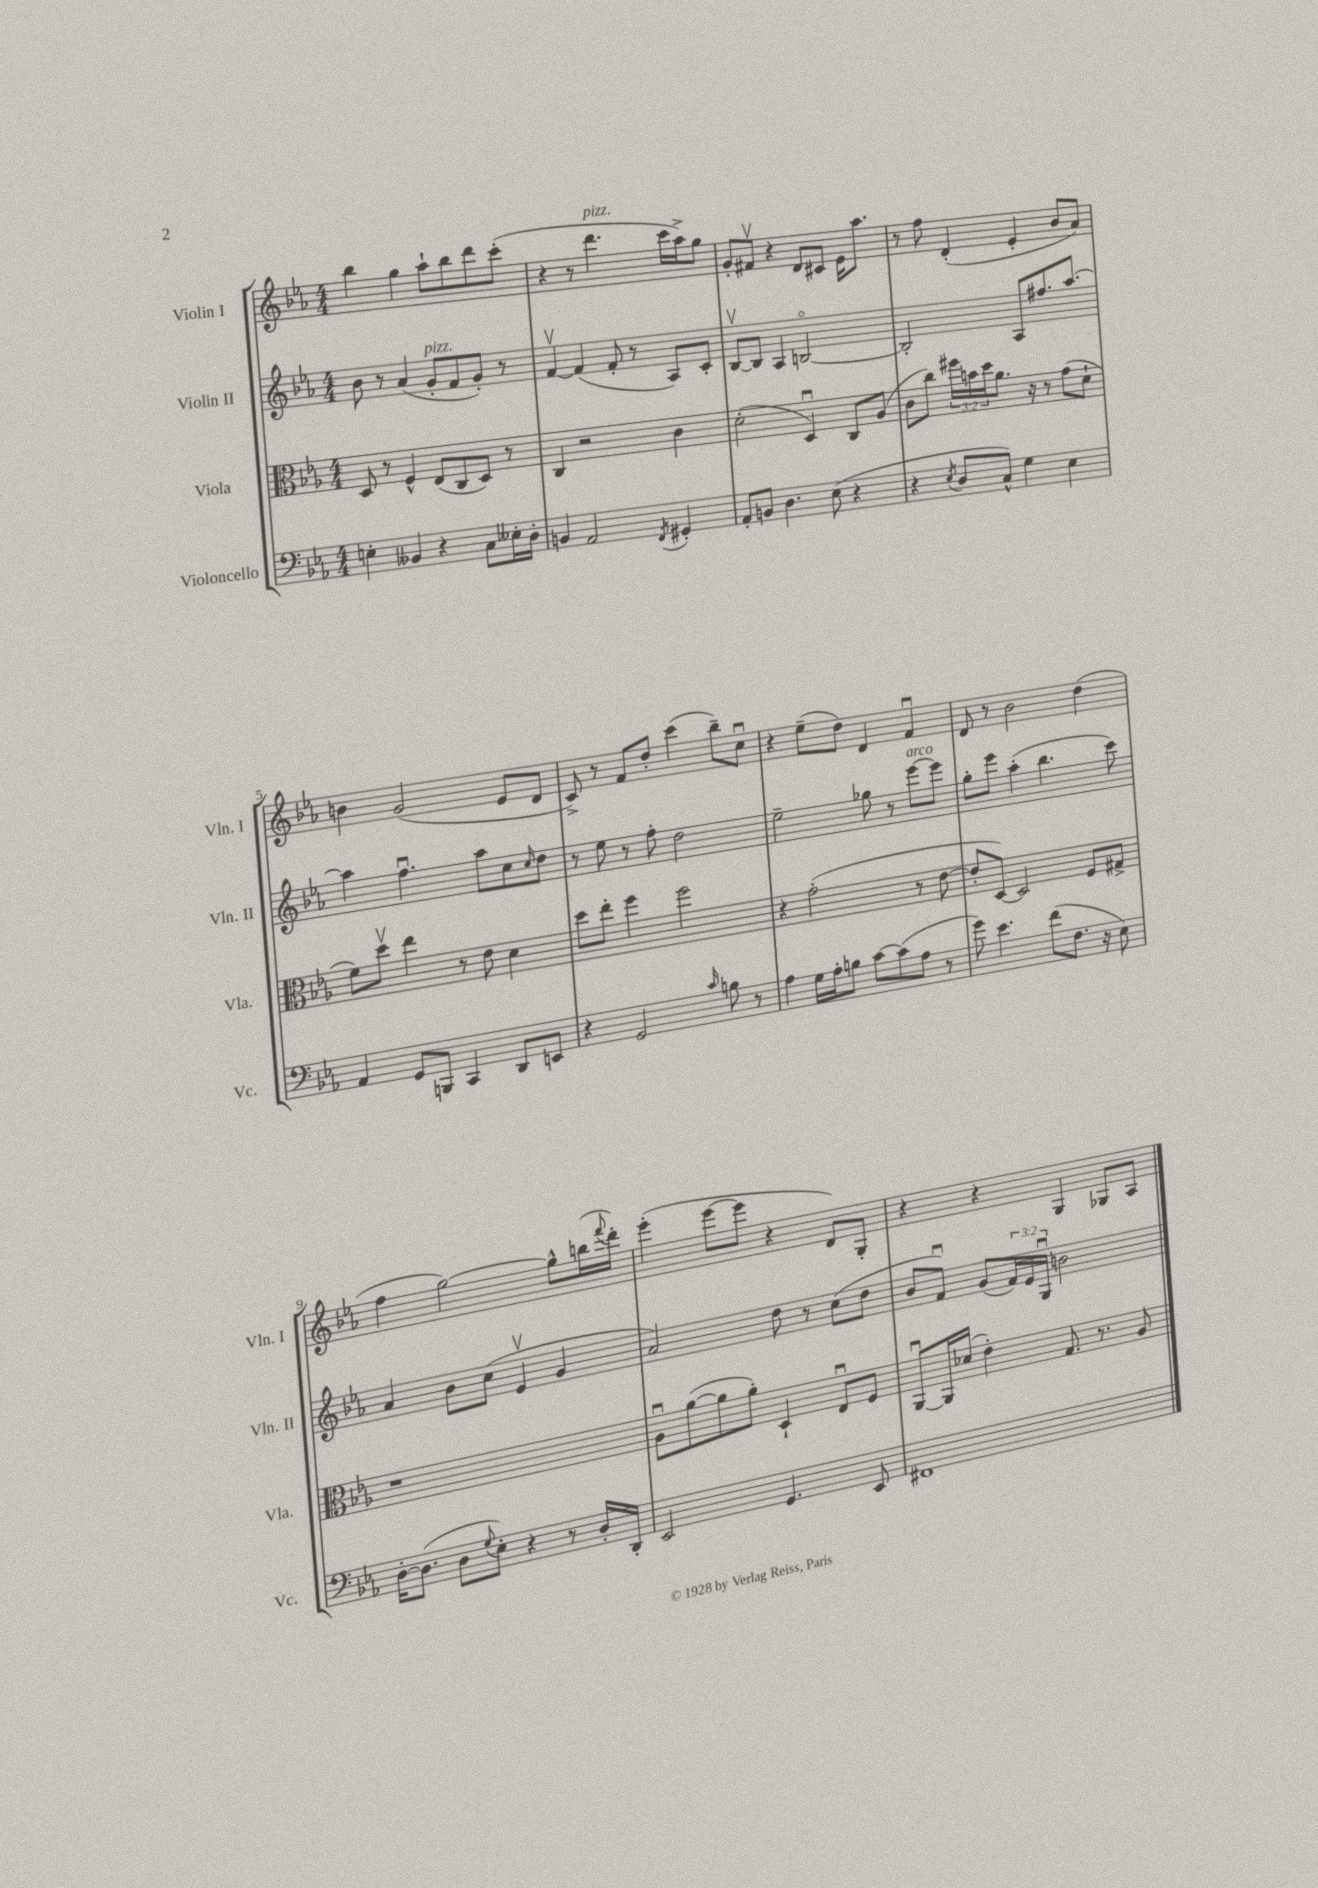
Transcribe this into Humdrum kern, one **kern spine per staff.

**kern	**kern	**kern	**kern
*staff4	*staff3	*staff2	*staff1
*clefF4	*clefC3	*clefG2	*clefG2
*k[b-e-a-]	*k[b-e-a-]	*k[b-e-a-]	*k[b-e-a-]
*M4/4	*M4/4	*M4/4	*M4/4
4E'	8D	8b-	4bb-
.	8r	8r	.
4BB--	4F^^	(4a-	4gg
4r	(8E-	8g'	8aa-`
.	8C	8f	8bb-
8C	8D)	8g')	8ddd
16E--'	8r	8r	(8ccc'
16D'	.	.	.
=	=	=	=
4BB	4C	[4fv	4r
2AA-	2r	(4f]	8r
.	.	.	4.ddd
.	.	8f'	.
.	.	8r	.
8qFF	.	.	.
4GG#'	4c	8A-)	16ccc
.	.	.	16aa-^)
.	.	8c'	8gg
=	=	=	=
8AA-'	(2d'	[8B-v	8g'
8BB	.	8B-]	8f#v
4.D	.	4A-	4r
.	4Du)	[2Bo	8d
(8E-	.	.	8c#
4r	8C	.	16e-
.	.	.	8.aa-
.	(8A-	.	.
=	=	=	=
4r	8c	2B']	8r
.	8cc)	.	8ff
8qE-	.	.	.
8D	24ff#	.	(4d'
.	24b	.	.
.	24dd	.	.
8C^^)	8.a-	.	.
4G	.	8A-	4e-'
.	16r	.	.
.	8r	8.ff#	.
4E-	(8g	.	8b-
.	.	[8.aa-	.
.	8d`	.	8a-)
=	=	=	=
4AA-	8f)	4aa-]	4b
.	8ddv	.	.
8GG	4ee-	4.ffu	(2g
8BBB	.	.	.
4CC	8r	.	.
.	8e-	8aa-	.
8DD	4d	8cc	8e-
.	.	16qqcc	.
8EE	.	8dd	8d
=	=	=	=
4r	8dd	8r	8c^)
.	8ee-'	8ee-	8r
2GG	4ff	8r	8f
.	.	8ff'	8dd'
.	2ff	2dd	(4ccc
16qqc	.	.	.
8B	.	.	8bb-~)
8r	.	.	8ccu
=	=	=	=
4A-	4r	2ee-~	4r
16G	(2g'	.	(8ee-~
16A-'	.	.	.
8B	.	.	8dd)
[8c	.	8gg-	4d
(8c]	.	8r	.
8A-	8r	[8eee-	4fu
8r	[8e-	8eee-]	.
=	=	=	=
8g)	8e-']	8gg'	8d
4.e-	[8D)	8eee-	8r
.	2D]	(4aa-'	2b-
(8f	.	4.bb-	.
8.F	.	.	.
.	8F	.	(4dd
16r	.	.	.
8E-)	8G#^	8ccc)	.
=	=	=	=
[16D'	1r	4a-	4ff
(8.D]	.	.	.
8D	.	8b-	[2gg)
8qqG	.	.	.
8E-')	.	(8cc	.
4r	.	4e-v	.
8r	.	4g	8gg^^]
16D'	.	.	(16bb
.	.	.	8qqfff
16DD'	.	.	16ddd')
=	=	=	=
2EE-	8A-u	2a-)	(4eee-'
.	([8a-	.	.
.	8a-]	.	[8eee-
.	8a-')	.	8eee-]
4.GG	4D`	8dd	4r
.	.	8r	.
.	8E-u	(8cc	8d)
8EE-	8F	8dd	8G'
=	=	=	=
1FF#	[8AA-u	8b-	4r
.	16AA-]	8fu)	.
.	(16d-	.	.
.	4e-')	(8g	4r
.	.	24f)	.
.	.	24e-	.
.	.	24Gu	.
.	8.G	2b	4G
.	8.r	.	.
.	.	.	8G-
.	8A-	.	8A-
==	==	==	==
*-	*-	*-	*-
